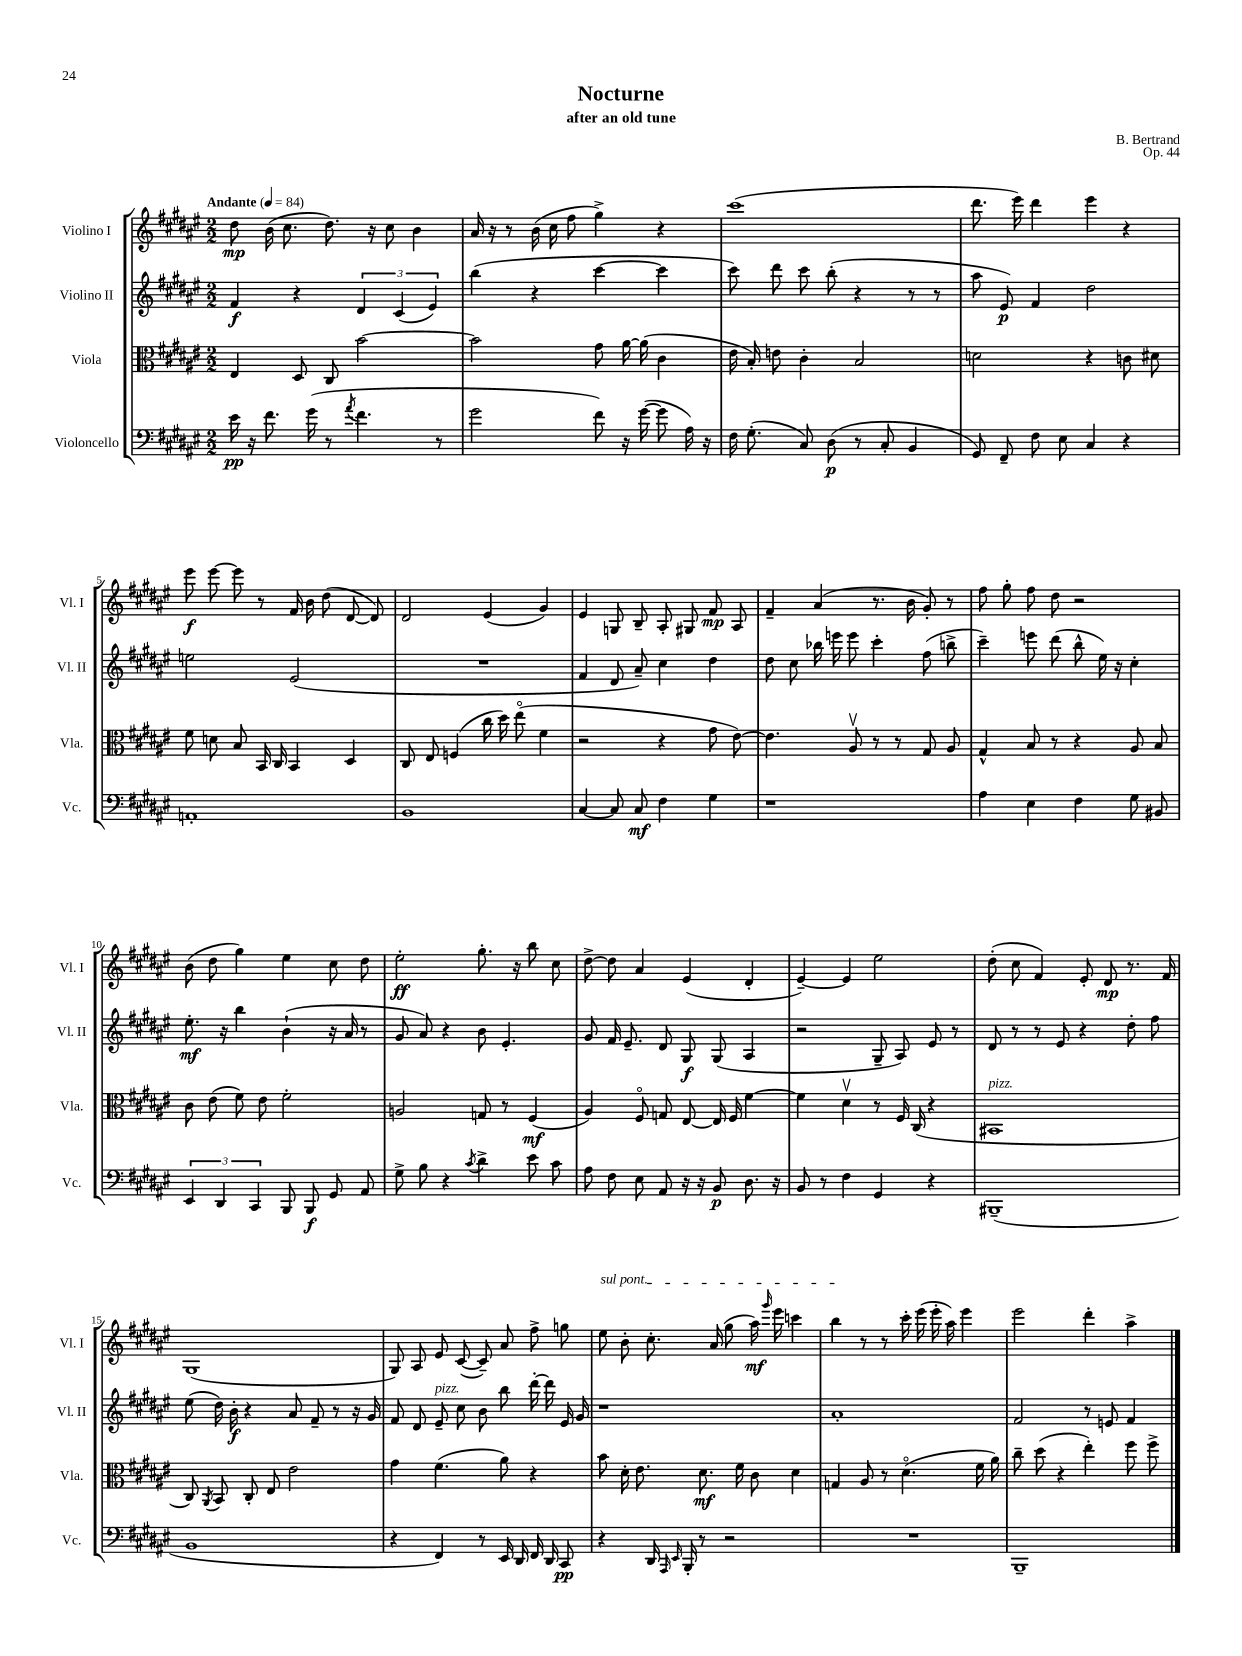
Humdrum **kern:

**kern	**kern	**kern	**kern
*staff4	*staff3	*staff2	*staff1
*clefF4	*clefC3	*clefG2	*clefG2
*k[f#c#g#d#a#e#]	*k[f#c#g#d#a#e#]	*k[f#c#g#d#a#e#]	*k[f#c#g#d#a#e#]
*M2/2	*M2/2	*M2/2	*M2/2
*MM84	*MM84	*MM84	*MM84
16e#	4E#	4f#	8dd#
16r	.	.	.
8.f#	.	.	(16b
.	.	.	8.cc#
.	8D#	4r	.
(16g#	.	.	.
8r	8C#	.	8.dd#)
8qa#	.	.	.
4.f#	[2b	6d#	.
.	.	.	16r
.	.	.	8cc#
.	.	(6c#	.
.	.	.	4b
.	.	6e#)	.
8r	.	.	.
=	=	=	=
2g#	2b]	(4bb	16a#
.	.	.	16r
.	.	.	8r
.	.	4r	(16b
.	.	.	16cc#
.	.	.	8ff#
8f#)	8g#	[4ccc#	4gg#^)
16r	[16a#	.	.
([16g#	(16a#]	.	.
8g#]	4c#	4ccc#]	4r
16A#)	.	.	.
16r	.	.	.
=	=	=	=
16F#	16e#	8ccc#)	(1ccc#
(8.G#'	16B')	.	.
.	8e	8ddd#	.
8C#)	4c#'	8ccc#	.
(8D#	.	(8bb'	.
8r	2B	4r	.
8C#'	.	.	.
4BB	.	8r	.
.	.	8r	.
=	=	=	=
8GG#)	2d	8aa#	8.ddd#
8FF#~	.	8e#)	.
.	.	.	16eee#)
8F#	.	4f#	4ddd#
8E#	.	.	.
4C#	4r	2dd#	4eee#
4r	8c	.	4r
.	8d#	.	.
=	=	=	=
1AA'	8f#	2ee	8eee#
.	8d	.	[8eee#
.	8B	.	8eee#]
.	16BB	.	8r
.	16C#	.	.
.	4BB	(2e#	16f#
.	.	.	16b
.	.	.	(8dd#
.	4D#	.	[8d#
.	.	.	8d#])
=	=	=	=
1BB	8C#	1r	2d#
.	8E#	.	.
.	(4F	.	.
.	16cc#	.	(4e#
.	16dd#)	.	.
.	(8ee#o	.	.
.	4f#	.	4g#)
=	=	=	=
[4C#	2r	4f#	4e#
8C#]	.	8d#	8G
8C#	.	8a#~)	8B~
4F#	4r	4cc#	8A#'
.	.	.	8G#
4G#	8g#	4dd#	8f#
.	[8e#)	.	8A#
=	=	=	=
1r	4.e#]	8dd#	4f#~
.	.	8cc#	.
.	.	16bb-	(4a#
.	.	16eee	.
.	8A#v	8eee	.
.	8r	4ccc#'	8.r
.	8r	.	.
.	.	.	16b
.	8G#	(8ff#	8g#')
.	8A#	8bb^	8r
=	=	=	=
4A#	4G#^^	4ccc#~)	8ff#
.	.	.	8gg#'
4E#	8B	8eee	8ff#
.	8r	(8ddd#	8dd#
4F#	4r	8bb^^	2r
.	.	16ee#)	.
.	.	16r	.
8G#	8A#	4cc#'	.
8BB#	8B	.	.
=	=	=	=
6EE#	8c#	8.ee#'	(8b
.	(8e#	.	8dd#
6DD#	.	.	.
.	.	16r	.
.	8f#)	4bb	4gg#)
6CC#	.	.	.
.	8e#	.	.
8BBB	2f#'	(4b`	4ee#
8BBB	.	.	.
8GG#	.	16r	8cc#
.	.	16a#	.
8AA#	.	8r	8dd#
=	=	=	=
8G#^	2A	8g#	2ee#'
8B	.	8a#)	.
4r	.	4r	.
8qc#	.	.	.
4d#^	8G	8b	8.gg#'
.	8r	4.e#'	.
.	.	.	16r
8e#	(4F#	.	8bb
8c#	.	.	8cc#
=	=	=	=
8A#	4A#)	8g#	[8dd#^
8F#	.	16f#	8dd#]
.	.	8.e#~	.
8E#	8F#o	.	4a#
8AA#	8G	8d#	.
16r	[8E#	8G#	(4e#
16r	.	.	.
8BB	16E#]	(8G#	.
.	16F#	.	.
8.D#	[4f#	4A#	4d#'
16r	.	.	.
=	=	=	=
8BB	4f#]	2r	[4e#~)
8r	.	.	.
4F#	4d#v	.	4e#]
4GG#	8r	8G#~	2ee#
.	16F#	8A#)	.
.	(16C#	.	.
4r	4r	8e#	.
.	.	8r	.
=	=	=	=
(1BBB#~	1BB#	8d#	(8dd#'
.	.	8r	8cc#
.	.	8r	4f#)
.	.	8e#	.
.	.	4r	8e#'
.	.	.	8d#
.	.	8dd#'	8.r
.	.	8ff#	.
.	.	.	16f#
=	=	=	=
1BB	8C#)	(8ee#	(1G#
.	8qAA#	.	.
.	8BB	16dd#)	.
.	.	16b'	.
.	8C#'	4r	.
.	8E#	.	.
.	2e#	8a#	.
.	.	8f#~	.
.	.	8r	.
.	.	16r	.
.	.	16g#	.
=	=	=	=
4r	4g#	8f#	8G#)
.	.	8d#	8A#
4FF#)	(4.f#	8e#~	8e#
.	.	8cc#	([8c#
8r	.	8b	8c#~])
16EE#	8a#)	8bb	8a#
16DD#	.	.	.
16FF#	4r	[16ddd#'	8ff#^
16DD#	.	16ddd#]	.
8CC#	.	16e#	8gg
.	.	16g#	.
=	=	=	=
4r	8b	1r	8ee#
.	16d#'	.	8b'
.	8.e#	.	.
16DD#	.	.	8.cc#'
16qqAAA#	.	.	.
16qqEE#	.	.	.
16BBB'	.	.	.
8r	8.d#	.	.
.	.	.	(16a#
2r	.	.	8gg#
.	16f#	.	.
.	8c#	.	16aa#)
.	.	.	16qqggg#
.	.	.	16eee#
.	4d#	.	4ccc
=	=	=	=
1r	4G	1a#'	4bb
.	8A#	.	8r
.	8r	.	8r
.	(4.d#o	.	16ccc#'
.	.	.	(16eee#
.	.	.	16eee#'
.	.	.	16aa#)
.	.	.	4eee#
.	16f#	.	.
.	16a#)	.	.
=	=	=	=
1BBB~	8cc#~	2f#	2eee#
.	(8dd#	.	.
.	4r	.	.
.	4ee#')	8r	4ddd#'
.	.	8e	.
.	8ff#	4f#	4aa#^
.	8ff#^	.	.
==	==	==	==
*-	*-	*-	*-
